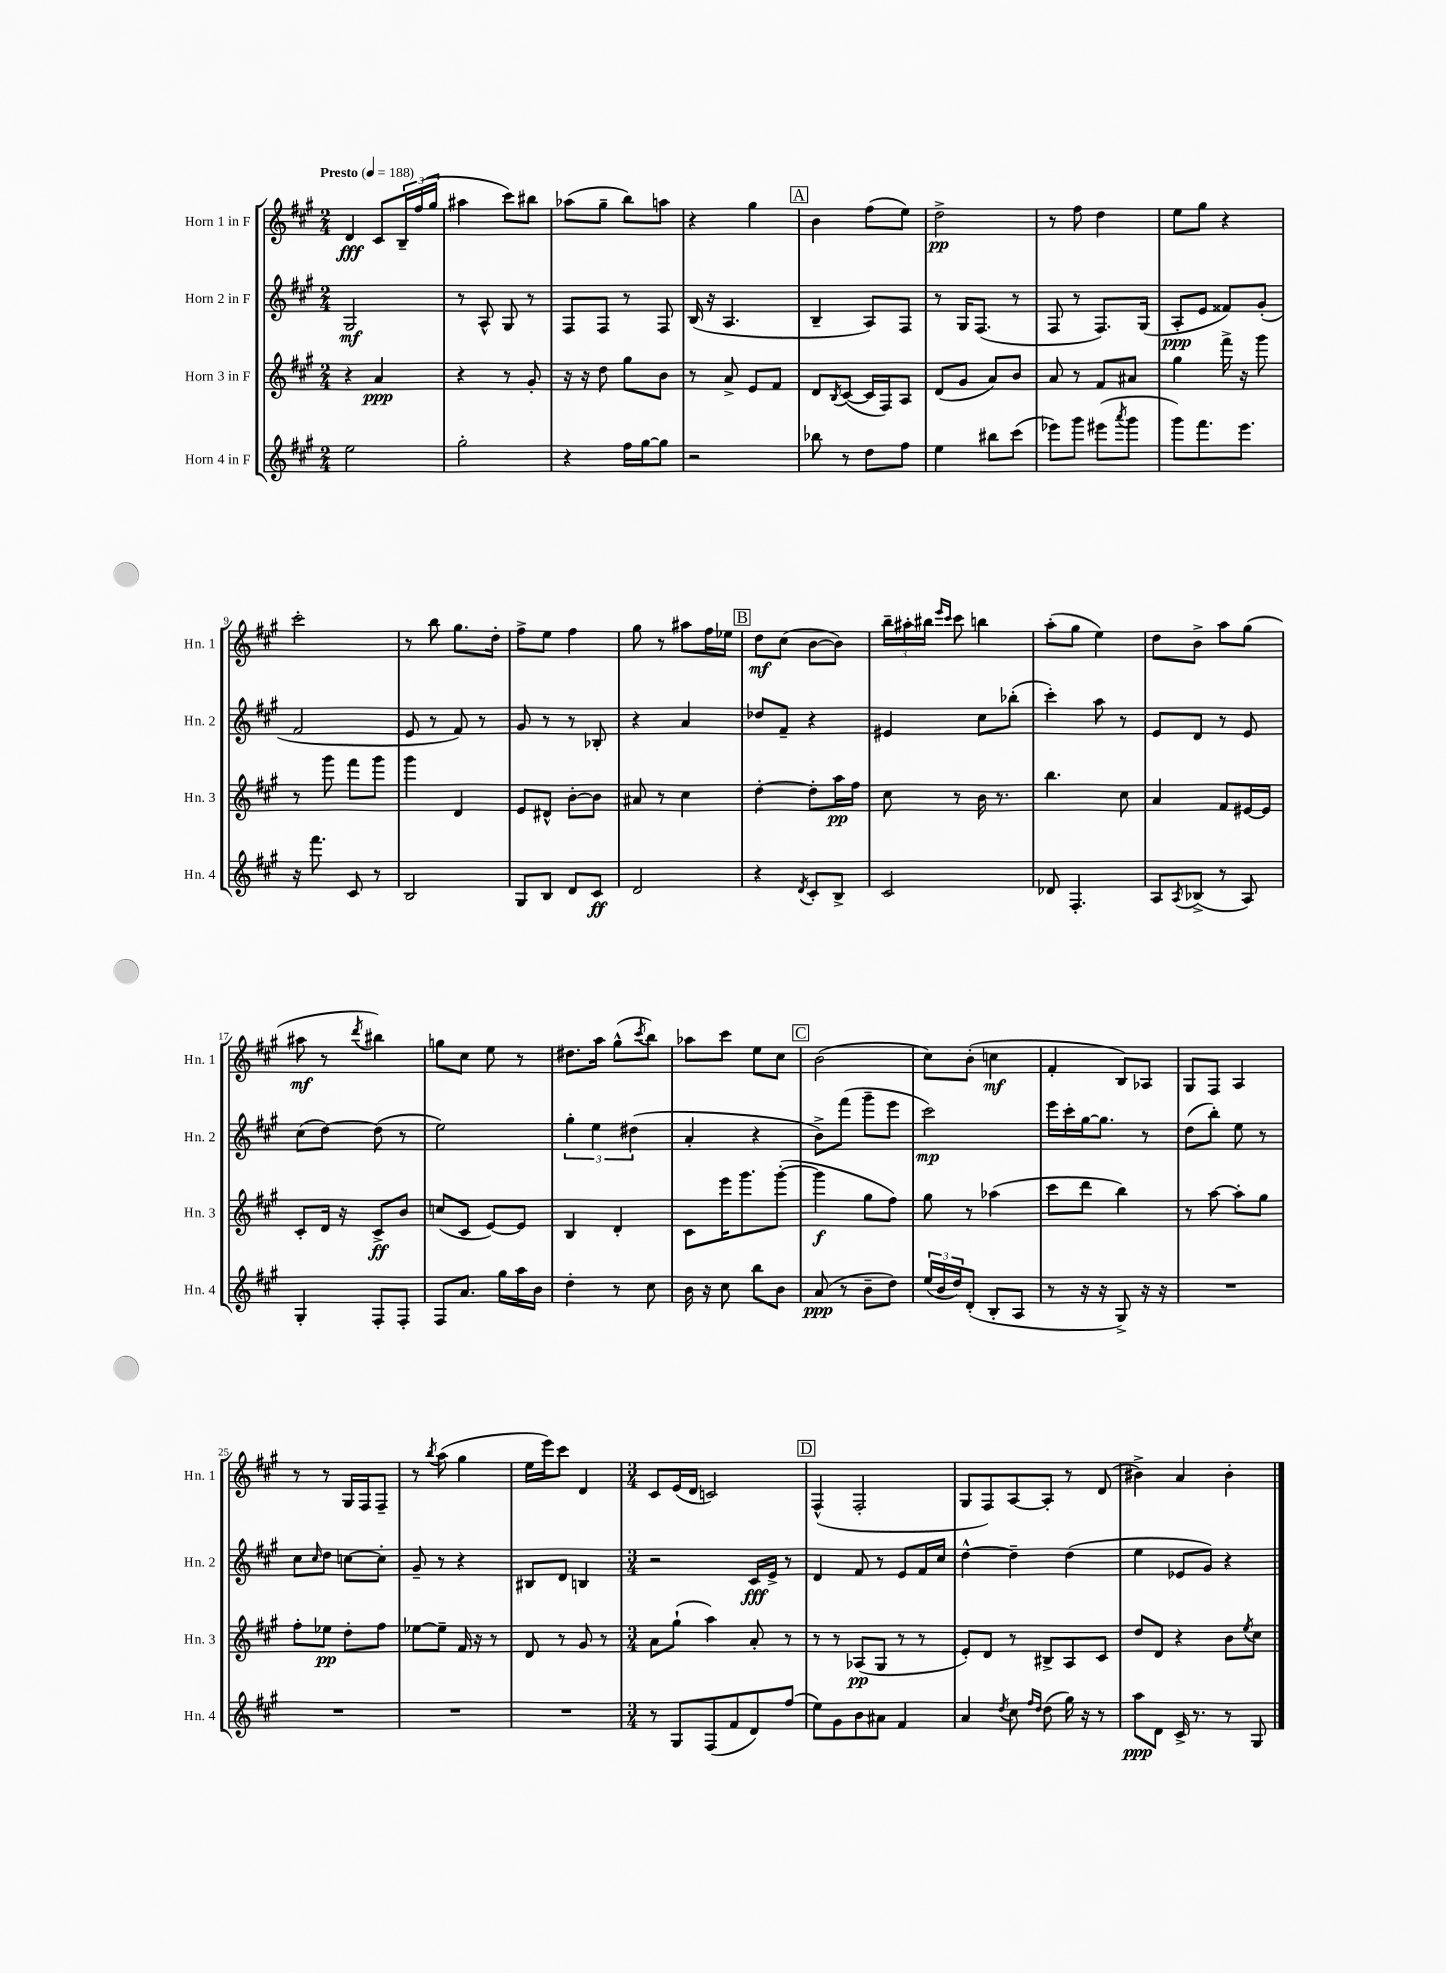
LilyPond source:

<<
\new StaffGroup <<
\new Staff = "s0" \with { instrumentName = "Horn 1 in F" shortInstrumentName = "Hn. 1" } {
    \clef treble \key a \major \numericTimeSignature \time 2/4 \tempo "Presto" 4 = 188
    d'4\fff cis'8 \tuplet 3/2 { b16-- fis''16( gis''16 } |
    ais''4 cis'''8) bis''8 |
    aes''8( gis''8-- b''8) a''8 |
    r4 gis''4 |
    \mark \markup { \box "A" } b'4 fis''8( e''8) |
    d''2->\pp |
    r8 fis''8 d''4 |
    e''8 gis''8 r4 |
    cis'''2-. |
    r8 b''8 gis''8. d''16-. |
    fis''8-> e''8 fis''4 |
    gis''8 r8 ais''8 fis''16 ees''16 |
    \mark \markup { \box "B" } d''8\mf cis''8( b'8~ b'8) |
    \tuplet 3/2 { b''16-- ais''16-. bis''16 } \grace { e'''16 cis'''16 } cis'''8 b''4 |
    a''8-.( gis''8 e''4) |
    d''8 b'8-> a''8 gis''8( |
    ais''8\mf r8 \acciaccatura { d'''8 } bis''4) |
    g''8 cis''8 e''8 r8 |
    dis''8. a''16 gis''8-^( \acciaccatura { cis'''8 } b''8) |
    aes''8 cis'''8 e''8 cis''8 |
    \mark \markup { \box "C" } b'2( |
    cis''8) b'8-.( c''4\mf |
    fis'4-. b8) aes8 |
    gis8 fis8 a4 |
    r8 r8 gis16 fis16 fis8-- |
    r8 \acciaccatura { b''8 } a''8( gis''4 |
    e''16 e'''16) cis'''8 d'4 |
    \numericTimeSignature \time 3/4 cis'8 e'16( d'16 c'2) |
    \mark \markup { \box "D" } fis4-^( fis2-. |
    gis8 fis8) a8~ a8-. r8 d'8( |
    bis'4->) a'4 bis'4-. \bar "|." |
}
\new Staff = "s1" \with { instrumentName = "Horn 2 in F" shortInstrumentName = "Hn. 2" } {
    \clef treble \key a \major \numericTimeSignature \time 2/4
    gis2\mf |
    r8 a8-^ gis8 r8 |
    fis8 fis8 r8 fis8 |
    b16( r16 a4. |
    \mark \markup { \box "A" } b4-- a8) fis8 |
    r8 gis16 fis8.( r8 |
    fis8 r8 fis8.) gis16( |
    a8-.\ppp e'8 fisis'8) gis'8-.( |
    fis'2 |
    e'8 r8 fis'8) r8 |
    gis'8 r8 r8 bes8-. |
    r4 a'4 |
    \mark \markup { \box "B" } des''8 fis'8-- r4 |
    eis'4 cis''8 bes''8-.( |
    cis'''4-.) a''8 r8 |
    e'8 d'8 r8 e'8 |
    cis''8( d''8~) d''8( r8 |
    e''2) |
    \tuplet 3/2 { gis''4-. e''4 dis''4( } |
    a'4-. r4 |
    \mark \markup { \box "C" } b'8->) fis'''8( gis'''8-- e'''8 |
    cis'''2\mp) |
    e'''16 cis'''16-. gis''16~ gis''8. r8 |
    d''8( b''8-.) e''8 r8 |
    cis''8 \grace { cis''16 } d''8 c''8~ c''8-. |
    gis'8-- r8 r4 |
    bis8 d'8 b4 |
    \numericTimeSignature \time 3/4 r2 cis'16\fff e'16-> r8 |
    \mark \markup { \box "D" } d'4 fis'8 r8 e'8 fis'16 cis''16 |
    d''4~-^ d''4-- d''4( |
    e''4 ees'8 gis'8) r4 \bar "|." |
}
\new Staff = "s2" \with { instrumentName = "Horn 3 in F" shortInstrumentName = "Hn. 3" } {
    \clef treble \key a \major \numericTimeSignature \time 2/4
    r4 a'4\ppp |
    r4 r8 gis'8-. |
    r16 r16 d''8 gis''8 b'8 |
    r8 a'8-> e'8 fis'8 |
    \mark \markup { \box "A" } d'8 \acciaccatura { b8 } cis'8~( cis'16 fis16) a8 |
    d'8( gis'8 a'8) b'8 |
    a'8 r8 fis'8 ais'8 |
    gis''4 fis'''16-> r16 gis'''8 |
    r8 gis'''8 fis'''8 gis'''8 |
    gis'''4 d'4 |
    e'8 dis'8-^ b'8~-. b'8 |
    ais'8 r8 cis''4 |
    \mark \markup { \box "B" } d''4~-. d''8-. a''16\pp fis''16 |
    cis''8 r8 b'16 r8. |
    b''4. cis''8 |
    a'4 fis'8 eis'16~ eis'16 |
    cis'8-. d'16 r16 cis'8->\ff b'8 |
    c''8( cis'8 e'8~) e'8 |
    b4 d'4-. |
    cis'8 e'''16 gis'''8. gis'''8~-.( |
    \mark \markup { \box "C" } gis'''4\f gis''8 fis''8) |
    gis''8 r8 aes''4( |
    cis'''8 d'''8 b''4) |
    r8 a''8~ a''8-. gis''8 |
    fis''8-. ees''8\pp d''8-. fis''8 |
    ees''8~ ees''8-- fis'16 r16 r8 |
    d'8 r8 gis'8 r8 |
    \numericTimeSignature \time 3/4 a'8 gis''8-!( a''4) a'8-. r8 |
    \mark \markup { \box "D" } r8 r8 aes8\pp( gis8 r8 r8 |
    e'8-.) d'8 r8 bis8-> a8 cis'8 |
    d''8 d'8 r4 b'8 \acciaccatura { e''8 } cis''8 \bar "|." |
}
\new Staff = "s3" \with { instrumentName = "Horn 4 in F" shortInstrumentName = "Hn. 4" } {
    \clef treble \key a \major \numericTimeSignature \time 2/4
    e''2 |
    gis''2-. |
    r4 fis''16 gis''16~ gis''8 |
    r2 |
    \mark \markup { \box "A" } bes''8 r8 d''8 fis''8 |
    e''4 bis''8 cis'''8( |
    ees'''8) gis'''8 eis'''8( \acciaccatura { a'''8 } gis'''8 |
    gis'''8) fis'''8. e'''8. |
    r16 fis'''8. cis'8 r8 |
    b2 |
    gis8 b8 d'8 cis'8\ff |
    d'2 |
    \mark \markup { \box "B" } r4 \acciaccatura { d'8 } cis'8-. b8-> |
    cis'2 |
    des'8 fis4.-. |
    a8 \acciaccatura { a8 } bes8->( r8 a8) |
    gis4-. fis8-. fis8-. |
    fis8 a'8. gis''16 a''16 b'16 |
    d''4-. r8 cis''8 |
    b'16 r16 cis''8 b''8 b'8 |
    \mark \markup { \box "C" } a'8\ppp( r8 b'8-- d''8) |
    \tuplet 3/2 { e''16( b'16 d''16) } d'8-.( b8-. a8 |
    r8 r16 r16 gis8->) r16 r16 |
    R2 |
    R2 |
    R2 |
    R2 |
    \numericTimeSignature \time 3/4 r8 gis8 fis8( fis'8 d'8) fis''8( |
    \mark \markup { \box "D" } e''8) gis'8 b'8 ais'8 fis'4 |
    a'4 \acciaccatura { d''8 } cis''8 \grace { fis''16 d''16 } d''8( gis''16) r16 r8 |
    a''8\ppp d'8 cis'16-> r8. r8 gis8 \bar "|." |
}
>>
>>
